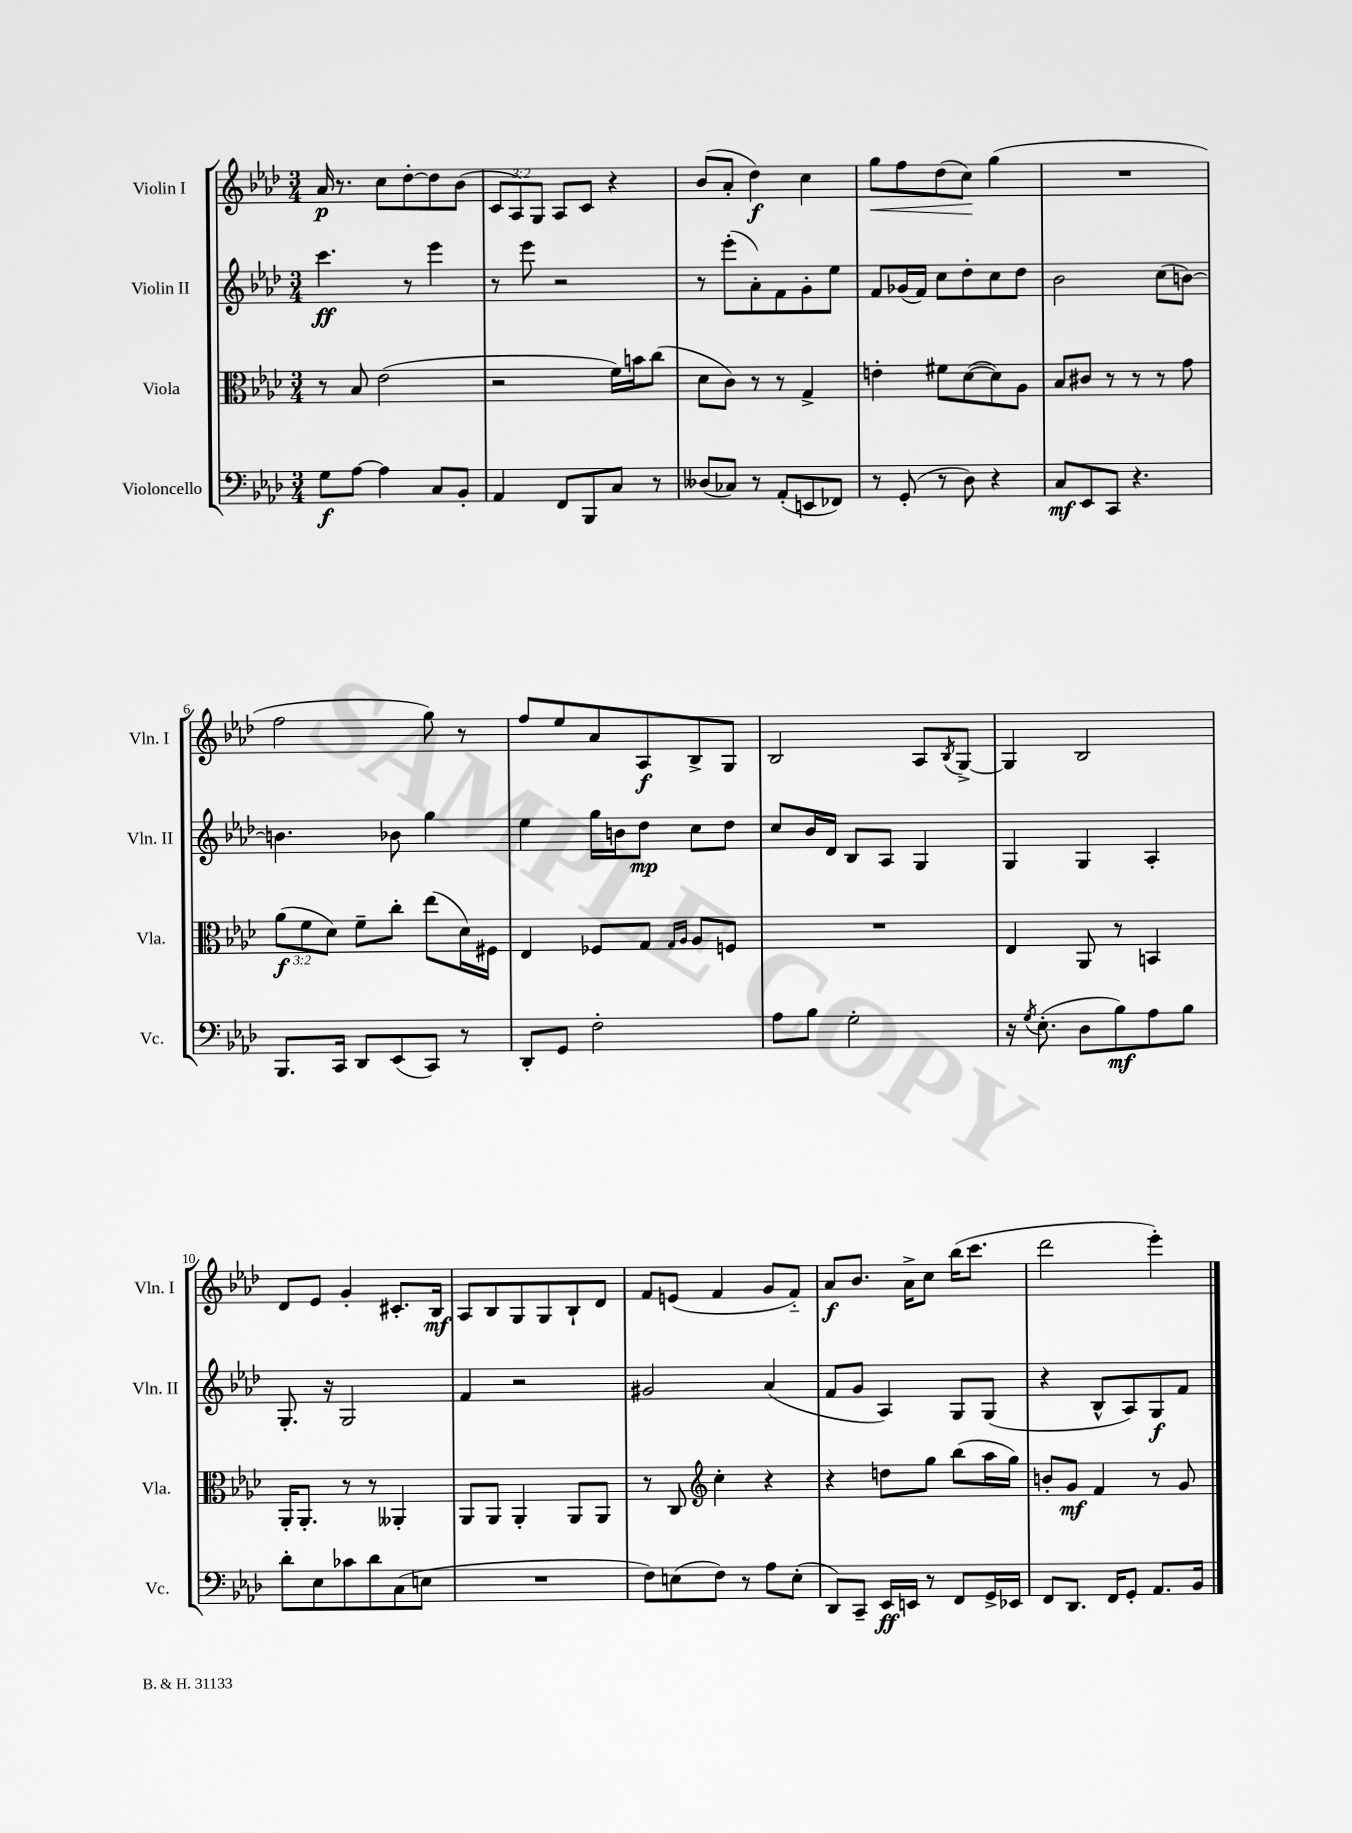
<<
\new StaffGroup <<
\new Staff = "s0" \with { instrumentName = "Violin I" shortInstrumentName = "Vln. I" } {
    \clef treble \key aes \major \numericTimeSignature \time 3/4 \override Staff.TupletNumber.text = #tuplet-number::calc-fraction-text
    aes'16\p r8. c''8 des''8~-. des''8 bes'8( |
    \tuplet 3/2 { c'8 aes8) g8 } aes8 c'8 r4 |
    bes'8( aes'8-. des''4\f) c''4 |
    g''8\< f''8 des''8( c''8\!) g''4( |
    R2. |
    f''2 g''8) r8 |
    f''8 ees''8 aes'8 aes8\f bes8-> g8 |
    bes2 aes8 \acciaccatura { bes8 } g8~-> |
    g4 bes2 |
    des'8 ees'8 g'4-. cis'8.-. bes16\mf |
    aes8 bes8 g8 g8 bes8-! des'8 |
    f'8 e'8( f'4 g'8 f'8-_) |
    aes'8\f bes'8. aes'16-> c''8 bes''16( c'''8. |
    des'''2 ees'''4-.) \bar "|." |
}
\new Staff = "s1" \with { instrumentName = "Violin II" shortInstrumentName = "Vln. II" } {
    \clef treble \key aes \major \numericTimeSignature \time 3/4
    c'''4.\ff r8 ees'''4 |
    r8 ees'''8 r2 |
    r8 ees'''8-.( aes'8-.) f'8 g'8-. ees''8 |
    f'8 ges'16( f'16) c''8 des''8-. c''8 des''8 |
    bes'2 c''8( b'8~) |
    b'4. bes'8 g''4 |
    ees''4 g''16 b'16 des''8\mp c''8 des''8 |
    c''8 bes'16 des'16 bes8 aes8 g4 |
    g4 g4 aes4-. |
    g8.-. r16 g2 |
    f'4 r2 |
    gis'2 aes'4( |
    f'8 g'8 aes4) g8 g8( |
    r4 bes8-^ aes8) g8\f f'8 \bar "|." |
}
\new Staff = "s2" \with { instrumentName = "Viola" shortInstrumentName = "Vla." } {
    \clef alto \key aes \major \numericTimeSignature \time 3/4 \override Staff.TupletNumber.text = #tuplet-number::calc-fraction-text
    r8 bes8 ees'2( |
    r2 f'16) b'16 c''8( |
    des'8 c'8) r8 r8 g4-> |
    e'4-. fis'8 des'8~( des'8) aes8 |
    bes8 cis'8 r8 r8 r8 g'8 |
    \tuplet 3/2 { aes'8\f( f'8 des'8) } f'8-- c''8-. ees''8( des'16) fis16 |
    ees4 fes8 g8 \grace { g16 aes16 } aes8 f8 |
    R2. |
    ees4 aes,8 r8 b,4 |
    aes,16-. aes,8.-. r8 r8 aeses,4-. |
    aes,8 aes,8 aes,4-. aes,8 aes,8 |
    r8 c8 \clef treble c''4-. r4 |
    r4 d''8 g''8 bes''8( aes''16 g''16) |
    b'8-. g'8\mf f'4 r8 g'8 \bar "|." |
}
\new Staff = "s3" \with { instrumentName = "Violoncello" shortInstrumentName = "Vc." } {
    \clef bass \key aes \major \numericTimeSignature \time 3/4
    g8\f aes8~ aes4 c8 bes,8-. |
    aes,4 f,8 bes,,8 c8 r8 |
    deses8( ces8) r8 aes,8-.( e,8 fes,8) |
    r8 g,8-.( r8 des8) r4 |
    c8\mf ees,8 c,8 r4. |
    bes,,8. c,16 des,8 ees,8( c,8) r8 |
    des,8-. g,8 f2-. |
    aes8 bes8 g2-. |
    r16 \acciaccatura { g8 } ees8.-.( des8 bes8\mf) aes8 bes8 |
    des'8-. ees8 ces'8 des'8 c8( e8 |
    R2. |
    f8) e8( f8) r8 aes8 e8-.( |
    des,8) c,8-- ees,16\ff e,16 r8 f,8 g,16-> ees,16 |
    f,8 des,8. f,16 g,8-. aes,8. bes,16 \bar "|." |
}
>>
>>
